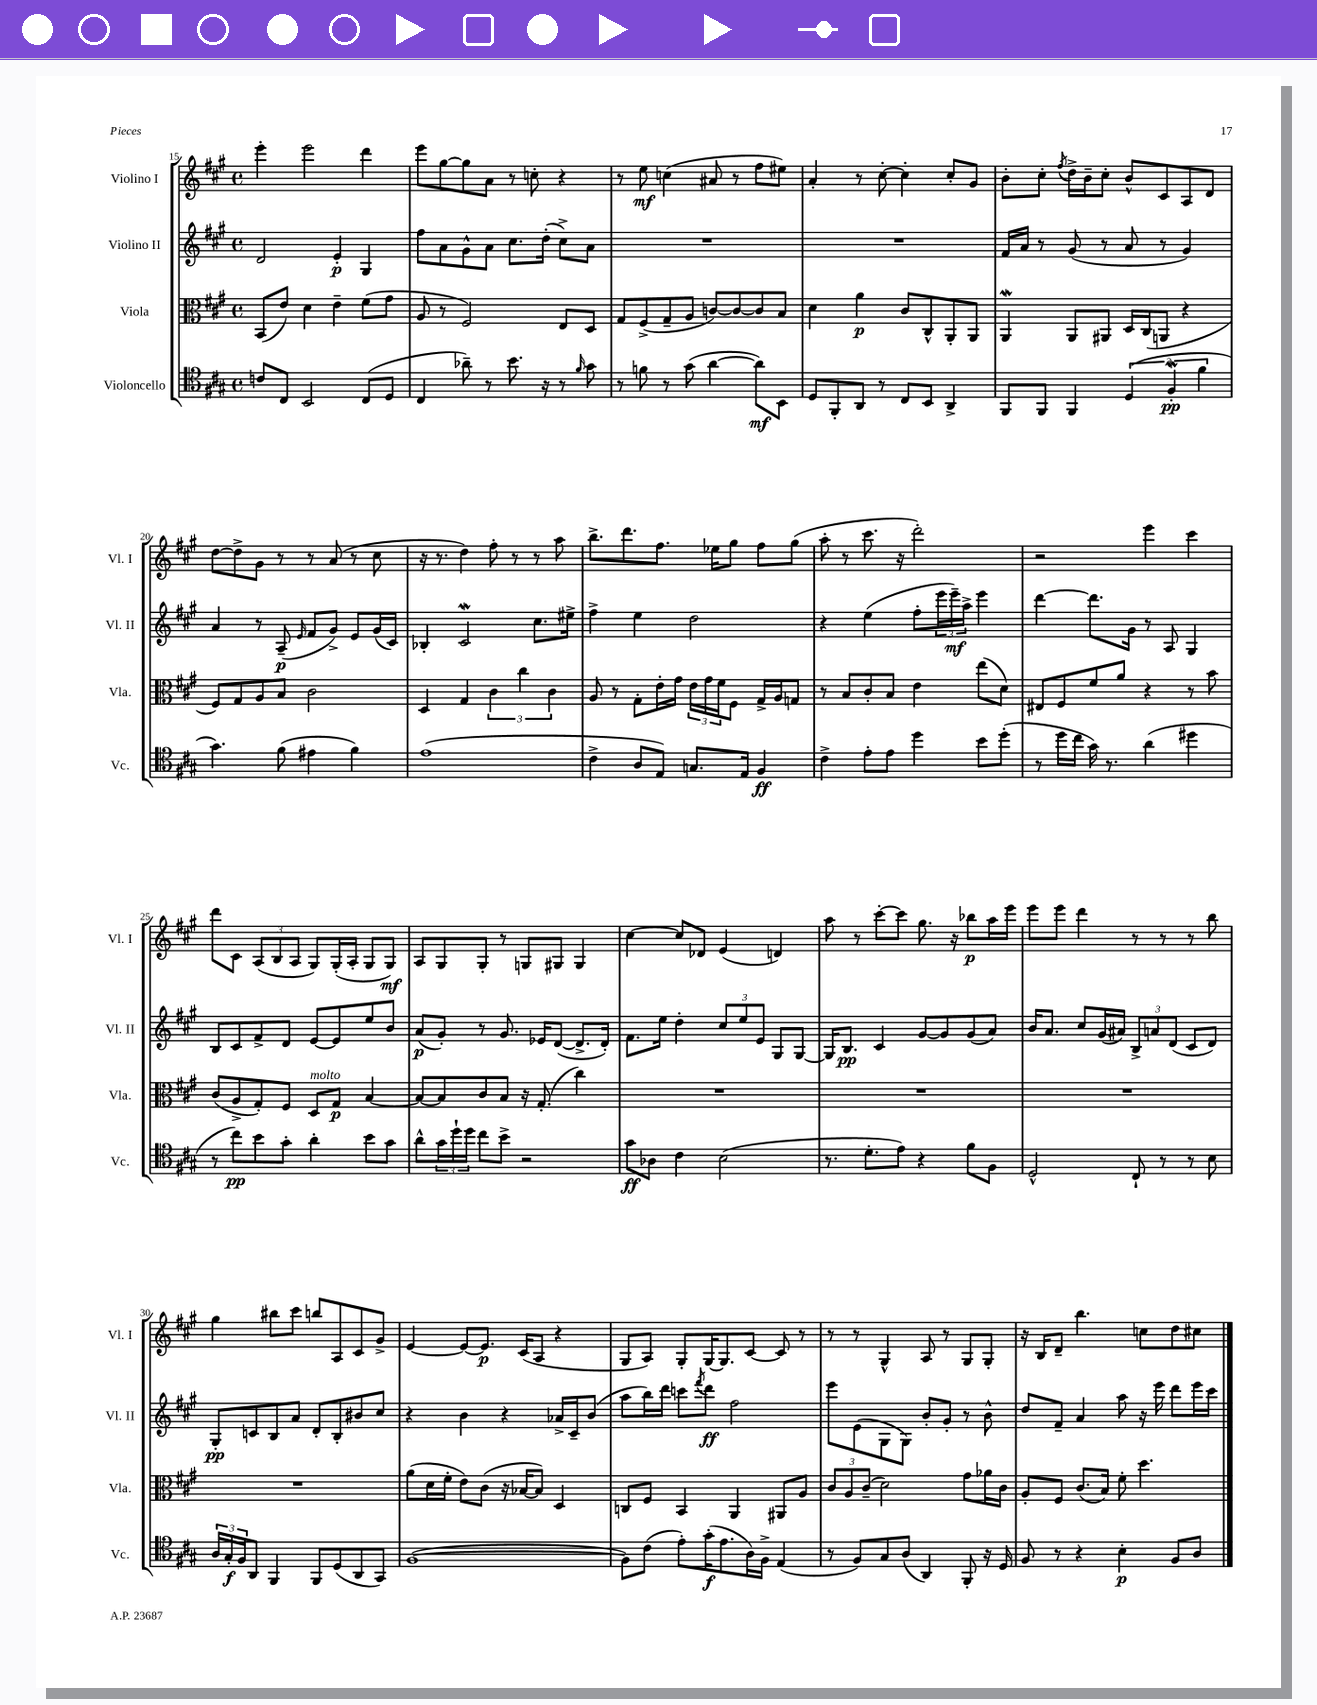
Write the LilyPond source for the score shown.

<<
\new StaffGroup <<
\new Staff = "s0" \with { instrumentName = "Violino I" shortInstrumentName = "Vl. I" } {
    \clef treble \key a \major \defaultTimeSignature \time 4/4
    e'''4-. e'''2 d'''4 |
    e'''8 gis''8~ gis''8 a'8 r8 c''8-. r4 |
    r8 e''8\mf c''4( ais'8 r8 fis''8 eis''8) |
    a'4-. r8 cis''8~-. cis''4-. cis''8-. gis'8 |
    b'8-. cis''8-. \acciaccatura { fis''8 } d''16-> b'16-- cis''8-. b'8-^ cis'8 a8 d'8 |
    d''8~ d''8-> gis'8 r8 r8 a'8( r8 cis''8 |
    r16 r8. d''4) fis''8-. r8 r8 a''8 |
    b''8.-> d'''8. fis''8. ees''16 gis''8 fis''8 gis''8( |
    a''8-. r8 cis'''8. r16 d'''2-.) |
    r2 e'''4 cis'''4 |
    d'''8 cis'8 \tuplet 3/2 { a8( b8 a8 } gis8) gis16-.( a16-. gis8 gis8\mf) |
    a8 gis8 gis8-. r8 g8 gis8 gis4 |
    cis''4~ cis''8 des'8 e'4( d'4) |
    a''8 r8 cis'''8~-. cis'''8 gis''8. r16 bes''8\p a''16 e'''16 |
    e'''8 e'''8 d'''4 r8 r8 r8 b''8 |
    gis''4 bis''8 cis'''8 b''8 a8 cis'8 gis'8-> |
    e'4~ e'8~ e'8.\p cis'16( a8 r4 |
    gis8 a8) gis8-. gis16~ gis8. cis'8~ cis'8 r8 |
    r8 r8 gis4-^ a8 r8 gis8 gis8-. |
    r16 b16 d'8-- b''4. c''8 d''8 cis''8 \bar "|." |
}
\new Staff = "s1" \with { instrumentName = "Violino II" shortInstrumentName = "Vl. II" } {
    \clef treble \key a \major \defaultTimeSignature \time 4/4
    d'2 e'4-.\p gis4 |
    fis''8 a'8 gis'8-^ a'8 cis''8. d''16-.( cis''8->) a'8 |
    R1 |
    R1 |
    fis'16 a'16 r8 gis'8( r8 a'8 r8 gis'4) |
    a'4 r8 a8--\p( \grace { e'16 } fis'8 gis'8->) e'8 gis'16( cis'16) |
    bes4-. cis'2\mordent cis''8. eis''16-> |
    fis''4-> e''4 d''2 |
    r4 e''4( fis''8-. \tuplet 3/2 { e'''16 e'''16--\mf) a''16-> } e'''4 |
    d'''4~ d'''8. gis'16 r8 a8 gis4 |
    b8 cis'8 fis'8-> d'8 e'8~ e'8 e''8 b'8 |
    a'8\p( gis'8-.) r8 gis'8. ees'16 d'8~( d'8.-> d'16-.) |
    fis'8. e''16 d''4-. \tuplet 3/2 { cis''8 e''8 e'8 } gis8 gis8~ |
    gis16 b8.\pp cis'4 gis'8~ gis'8 gis'8( a'8) |
    b'16 a'8. cis''8 gis'16( ais'16) \tuplet 3/2 { b8-> a'8 d'8( } cis'8 d'8) |
    gis8-.\pp c'8 b8 a'8 d'8-. b8-. bis'8 cis''8 |
    r4 b'4 r4 aes'16-> cis'16-- b'8( |
    a''8 b''16) d'''16 c'''8 \acciaccatura { fis'''8 } d'''8\ff fis''2 |
    e'''8 e'8( gis8 gis8) b'8-. gis'8-. r8 b'8-^ |
    d''8 fis'8-- a'4 a''8 r16 e'''16 d'''8 e'''16 cis'''16 \bar "|." |
}
\new Staff = "s2" \with { instrumentName = "Viola" shortInstrumentName = "Vla." } {
    \clef alto \key a \major \defaultTimeSignature \time 4/4
    b,8( e'8) d'4 e'4-- fis'8( gis'8 |
    a8 r8 fis2) e8 d8 |
    gis8 fis8->( gis8-- a8 c'8~) c'8~ c'8 b8 |
    d'4 a'4\p cis'8 cis8-^ a,8-. a,8 |
    a,4\mordent a,8 ais,8 d16 cis16( a,8 r4 |
    fis8) gis8 a8 b8 cis'2 |
    d4 gis4 \tuplet 3/2 { cis'4 cis''4 cis'4 } |
    a8 r8 gis8-. e'16-. gis'16 \tuplet 3/2 { e'16 gis'16 fis'16 } fis8 gis16-> a16 g8 |
    r8 b8 cis'8-. b8 e'4 e''8( d'8) |
    eis8 fis8 fis'8 a'8 r4 r8 b'8 |
    cis'8( a8-> gis8-.) fis8 d8^\markup { \italic "molto" } gis8\p b4~ |
    b8~ b8 cis'8 b8 r16 gis8.-.( cis''4) |
    R1 |
    R1 |
    R1 |
    R1 |
    a'8( d'16 fis'16-. e'8) cis'8( r16 bes16~ bes8) d4 |
    c8 fis8 b,4 a,4 ais,8 a8 |
    \tuplet 3/2 { cis'8 a8 cis'8--( } d'2) gis'8 aes'16 cis'16 |
    a8-. fis8 cis'8.( b16) fis'8-. d''4. \bar "|." |
}
\new Staff = "s3" \with { instrumentName = "Violoncello" shortInstrumentName = "Vc." } {
    \clef tenor \key a \major \defaultTimeSignature \time 4/4
    c'8 cis8 b,2 cis8( d8 |
    cis4 aes'8--) r8 b'8. r16 r8 \grace { fis'16 } gis'8 |
    r8 f'8 r8 gis'8( a'4~ a'8\mf) b,8 |
    d8 fis,8-. a,8 r8 cis8 b,8 a,4-> |
    fis,8 fis,8 fis,4 \tuplet 3/2 { d4( fis4-.\mordent\pp fis'4 } |
    gis'4.) fis'8( eis'4 fis'4) |
    e'1( |
    cis'4-> a8 e8) g8. e16 fis4\ff |
    cis'4-> e'8-. e'8 d''4 b'8 d''8-.( |
    r8 d''16 cis''16 gis'16) r8. a'4( dis''4 |
    r8 cis''8\pp) b'8 gis'8-. a'4-. b'8 gis'8 |
    a'8-^ \tuplet 3/2 { gis'16 d''16-! d''16 } cis''8 b'8-> r2 |
    gis'8\ff aes8 cis'4 b2( |
    r8. d'8.-. e'8) r4 fis'8 fis8 |
    d2-^ cis8-! r8 r8 b8 |
    \tuplet 3/2 { a16 gis16-.\f fis16 } a,8 fis,4 fis,8 d8( a,8 gis,8) |
    fis1~( |
    fis8) cis'8( e'8-.) gis'16-.\f( e'8. a16) fis16-> e4( |
    r8 fis8) gis8 a8( a,4) fis,8-. r16 d16 |
    fis8 r8 r4 b4-.\p fis8 a8 \bar "|." |
}
>>
>>
\layout { \context { \Score currentBarNumber = #15 } }
